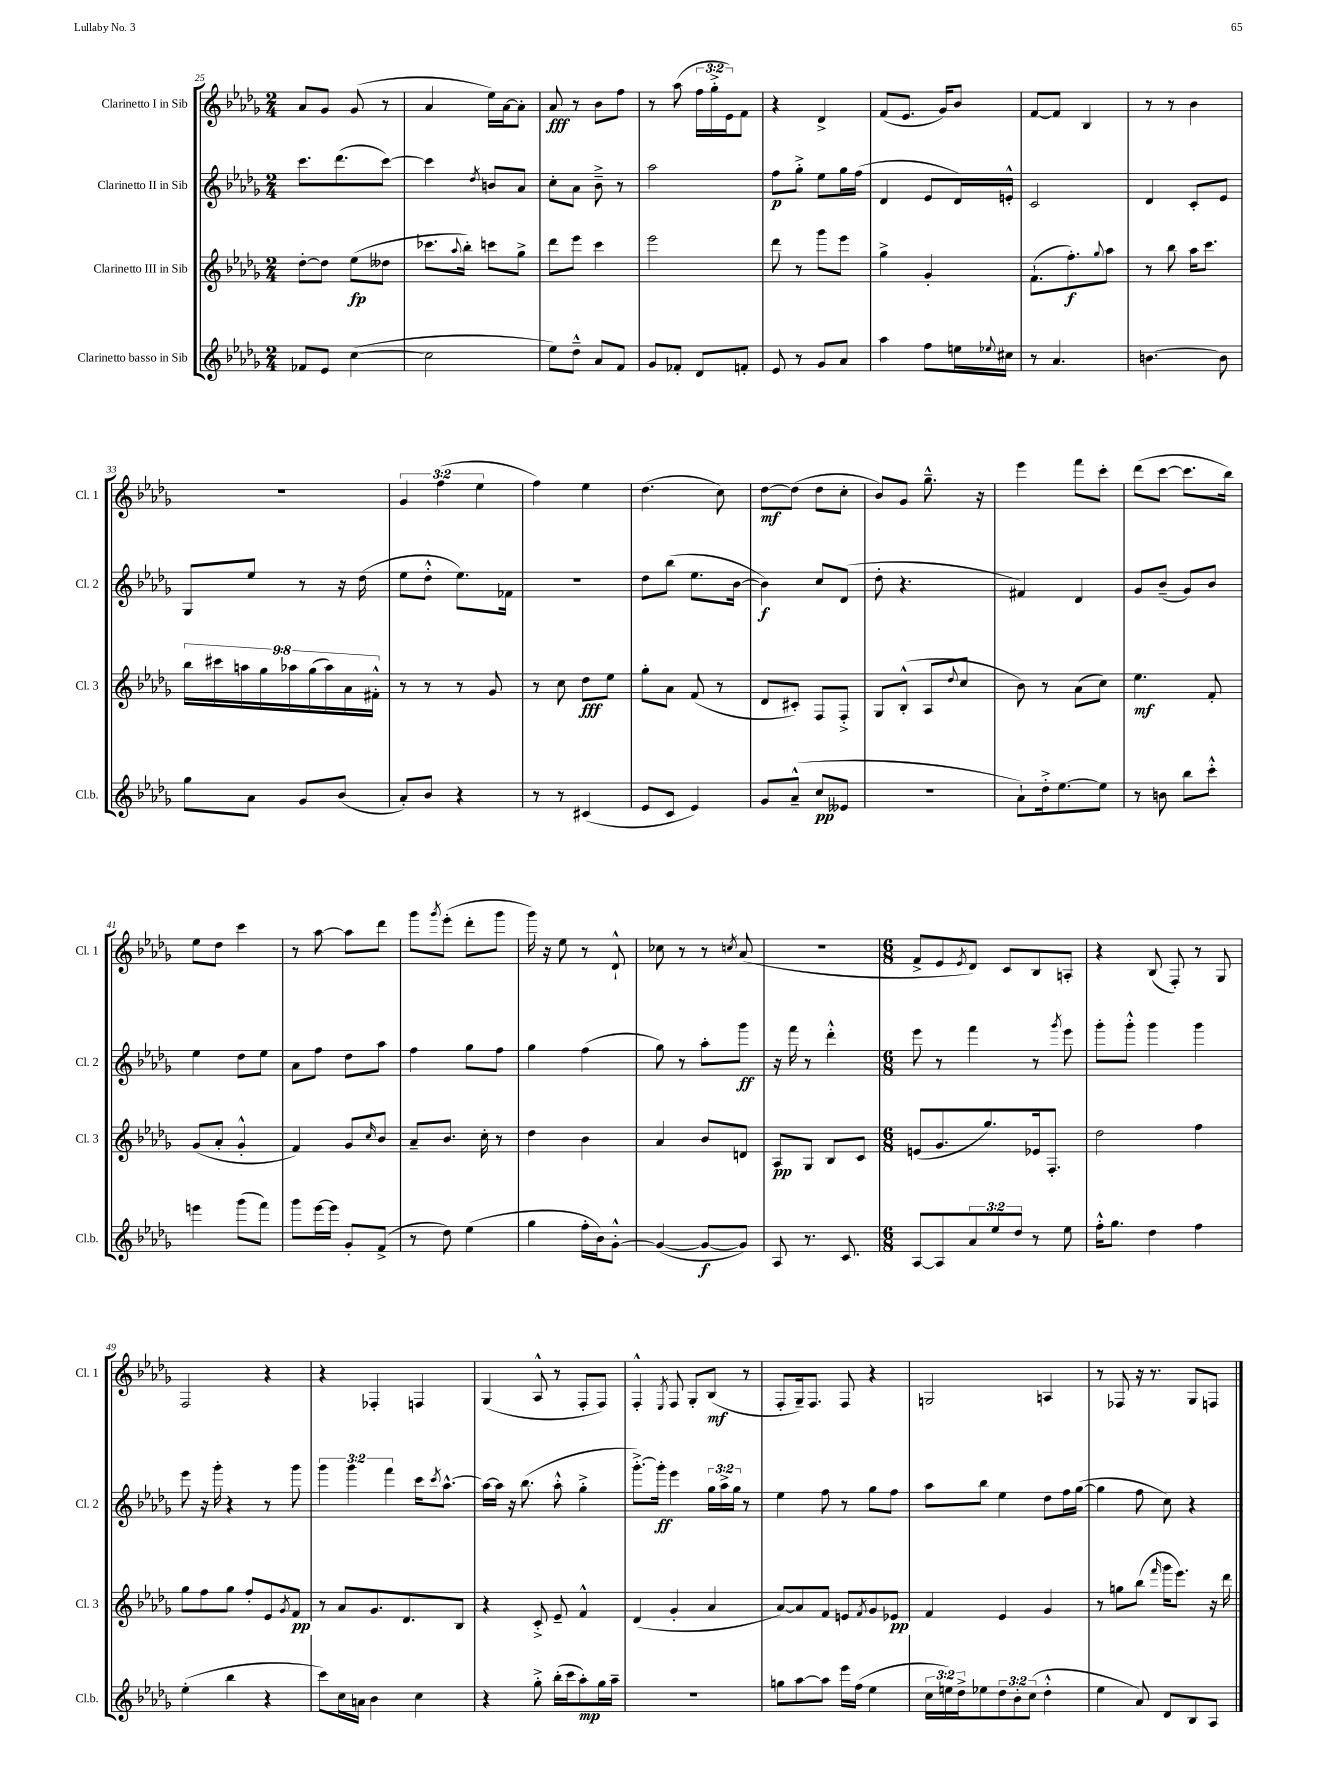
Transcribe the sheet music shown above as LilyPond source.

<<
\new StaffGroup <<
\new Staff = "s0" \with { instrumentName = "Clarinetto I in Sib" shortInstrumentName = "Cl. 1" } {
    \clef treble \key des \major \numericTimeSignature \time 2/4 \override Staff.TupletNumber.text = #tuplet-number::calc-fraction-text
    aes'8 ges'8 ges'8( r8 |
    aes'4 ees''16) aes'16~ aes'8-. |
    aes'8\fff r8 bes'8 f''8 |
    r8 aes''8( \tuplet 3/2 { f''16 ges''16-.-> ees'16) } f'8 |
    r4 des'4-> |
    f'8( ees'8. ges'16) bes'8 |
    f'8~ f'8 bes4 |
    r8 r8 bes'4 |
    r2 |
    \tuplet 3/2 { ges'4 f''4( ees''4 } |
    f''4) ees''4 |
    des''4.( c''8) |
    des''8~\mf des''8( des''8 c''8-. |
    bes'8) ges'8 ges''8.---^ r16 |
    ees'''4 f'''8 c'''8-. |
    des'''8( c'''8~ c'''8. bes''16) |
    ees''8 des''8 c'''4 |
    r8 aes''8~ aes''8 des'''8 |
    ges'''8 \acciaccatura { ges'''8 } ees'''8-.( des'''8-. ges'''8 |
    ges'''16) r16 ees''8 r8 des'8-!-^ |
    ces''8 r8 r8 \acciaccatura { c''8 } aes'8( |
    R2 |
    \numericTimeSignature \time 6/8 f'8-> ees'8 \acciaccatura { ees'8 } des'8) c'8 bes8 a8-. |
    r4 bes8( f8-.) r8 ges8 |
    f2 r4 |
    r4 fes4-. f4 |
    ges4( aes8-^ r8 f8-. f8) |
    f4-.-^ \acciaccatura { ees8 } f8 ges8-. bes8\mf( r8 |
    f8-. ges16--) f8. f8 r4 |
    g2 a4 |
    r8 fes8 r16 r8. ges8 f8 \bar "|." |
}
\new Staff = "s1" \with { instrumentName = "Clarinetto II in Sib" shortInstrumentName = "Cl. 2" } {
    \clef treble \key des \major \numericTimeSignature \time 2/4 \override Staff.TupletNumber.text = #tuplet-number::calc-fraction-text
    c'''8. des'''8.( c'''8~) |
    c'''4 \acciaccatura { des''8 } b'8 aes'8 |
    c''8-. aes'8 bes'8---> r8 |
    aes''2 |
    f''8\p ges''8-.-> ees''8 ges''16 f''16( |
    des'4 ees'8 des'16) e'16-.-^ |
    c'2 |
    des'4 c'8-. ees'8 |
    ges8 ees''8 r8 r16 des''16( |
    ees''8 des''8-.-^ ees''8.) fes'16 |
    r2 |
    des''8 bes''8( ees''8. bes'16~ |
    bes'4\f) c''8 des'8( |
    des''8-. r4. |
    fis'4) des'4 |
    ges'8 bes'8--( ges'8) bes'8 |
    ees''4 des''8 ees''8 |
    aes'8 f''8 des''8 aes''8 |
    f''4 ges''8 f''8 |
    ges''4 f''4( |
    ges''8) r8 aes''8-. ges'''8\ff |
    r16 f'''16 r8 des'''4-.-^ |
    \numericTimeSignature \time 6/8 ees'''8 r8 f'''4 r8 \acciaccatura { ges'''8 } ees'''8 |
    ges'''8-. ges'''8-.-^ ges'''4 ges'''4 |
    ees'''8 r16 ges'''16-. r4 r8 ges'''8 |
    \tuplet 3/2 { ges'''4 ges'''4 f'''4 } c'''16 \acciaccatura { c'''8 } aes''8.~-^ |
    aes''16~ aes''16 r16 bes''8.( aes''8-.-^ ges''4-.-> |
    ges'''8.~-.->) ges'''16-.\ff ees'''4 \tuplet 3/2 { ges''16 aes''16-> ges''16 } r8 |
    ees''4 f''8 r8 ges''8 f''8 |
    aes''8 bes''8 ees''4 des''8 f''16 ges''16~( |
    ges''4 f''8 c''8) r4 \bar "|." |
}
\new Staff = "s2" \with { instrumentName = "Clarinetto III in Sib" shortInstrumentName = "Cl. 3" } {
    \clef treble \key des \major \numericTimeSignature \time 2/4 \override Staff.TupletNumber.text = #tuplet-number::calc-fraction-text
    des''8~-. des''8 ees''8\fp( deses''8 |
    ces'''8. \appoggiatura { aes''8 } bes''16-.) c'''8 ges''8-> |
    des'''8 ees'''8 c'''4 |
    ees'''2 |
    des'''8 r8 ges'''8 ees'''8 |
    ges''4-> ges'4-. |
    f'8.-!( f''8.-.\f) \appoggiatura { ges''8 } aes''8 |
    r8 bes''8 aes''16 c'''8. |
    \tuplet 9/8 { bes''16 cis'''16 a''16 ges''16 aes''16 ges''16( aes''16) aes'16 fis'16-.-^ } |
    r8 r8 r8 ges'8 |
    r8 c''8 des''8\fff ees''8 |
    ges''8-. aes'8 f'8( r8 |
    des'8 cis'8-.) f8 f8-.-> |
    ges8 bes8-.-^( aes8 \appoggiatura { des''8 } c''8 |
    bes'8) r8 aes'8( c''8) |
    ees''4.\mf f'8-. |
    ges'8( aes'8-. ges'4-.-^ |
    f'4) ges'8 \grace { c''16 } bes'8 |
    aes'8-- bes'8. c''16-. r8 |
    des''4 bes'4 |
    aes'4 bes'8 d'8 |
    aes8\pp ges8 bes8 c'8 |
    \numericTimeSignature \time 6/8 e'8( ges'8. ges''8.) ees'16 f8.-. |
    des''2 f''4 |
    ges''8 f''8 ges''8 f''8-. ees'8 \acciaccatura { ges'8 } f'8\pp |
    r8 aes'8 ges'8. des'8. bes8 |
    r4 c'8-.-> ees'8-- f'4-^ |
    des'4( ges'4-. aes'4 |
    aes'8~) aes'8 f'8 e'8 \acciaccatura { f'8 } ges'8 ees'8\pp |
    f'4 ees'4 ges'4 |
    r8 g''8 bes''8( \grace { f'''16 } ges'''16 ees'''8.) r16 des'''16 \bar "|." |
}
\new Staff = "s3" \with { instrumentName = "Clarinetto basso in Sib" shortInstrumentName = "Cl.b." } {
    \clef treble \key des \major \numericTimeSignature \time 2/4 \override Staff.TupletNumber.text = #tuplet-number::calc-fraction-text
    fes'8 ees'8 c''4~( |
    c''2 |
    ees''8) des''8---^ aes'8 f'8 |
    ges'8 fes'8-. des'8 f'8-. |
    ees'8 r8 ges'8 aes'8 |
    aes''4 f''8 e''16 \appoggiatura { ees''8 } cis''16 |
    r8 aes'4. |
    b'4.~ b'8 |
    ges''8 aes'8 ges'8 bes'8( |
    aes'8-.) bes'8 r4 |
    r8 r8 cis'4( |
    ees'8 c'8 ees'4) |
    ges'8 aes'8---^( c''8\pp eeses'8 |
    R2 |
    aes'8-!) des''16-.-> ees''8.~ ees''8 |
    r8 b'8 bes''8 c'''8-.-^ |
    e'''4 ges'''8( f'''8) |
    ges'''8 ees'''16~ ees'''16 ges'8-. f'8->( |
    r8 des''8) ees''4( |
    ges''4 f''16-. bes'16) ges'8~-.-^ |
    ges'4~( ges'8~\f ges'8) |
    aes8 r8. c'8. |
    \numericTimeSignature \time 6/8 aes8~ aes8 \tuplet 3/2 { aes'8 ees''8 des''8 } r8 ees''8 |
    f''16-.-^ ges''8. des''4 f''4 |
    ees''4-.( bes''4 r4 |
    c'''8) c''16 a'16 bes'4 c''4 |
    r4 ges''8-.-> bes''16-.( c'''16 aes''8-.\mp) ges''16 aes''16-- |
    R2. |
    g''8 aes''8~ aes''8 ees'''16 f''16( ees''4 |
    \tuplet 3/2 { c''16 e''16) des''16-> } ees''8 \tuplet 3/2 { des''8 bes'8-. c''8( } des''4-.-^ |
    ees''4 aes'8) des'8 bes8 aes8 \bar "|." |
}
>>
>>
\layout { \context { \Score currentBarNumber = #25 } }
